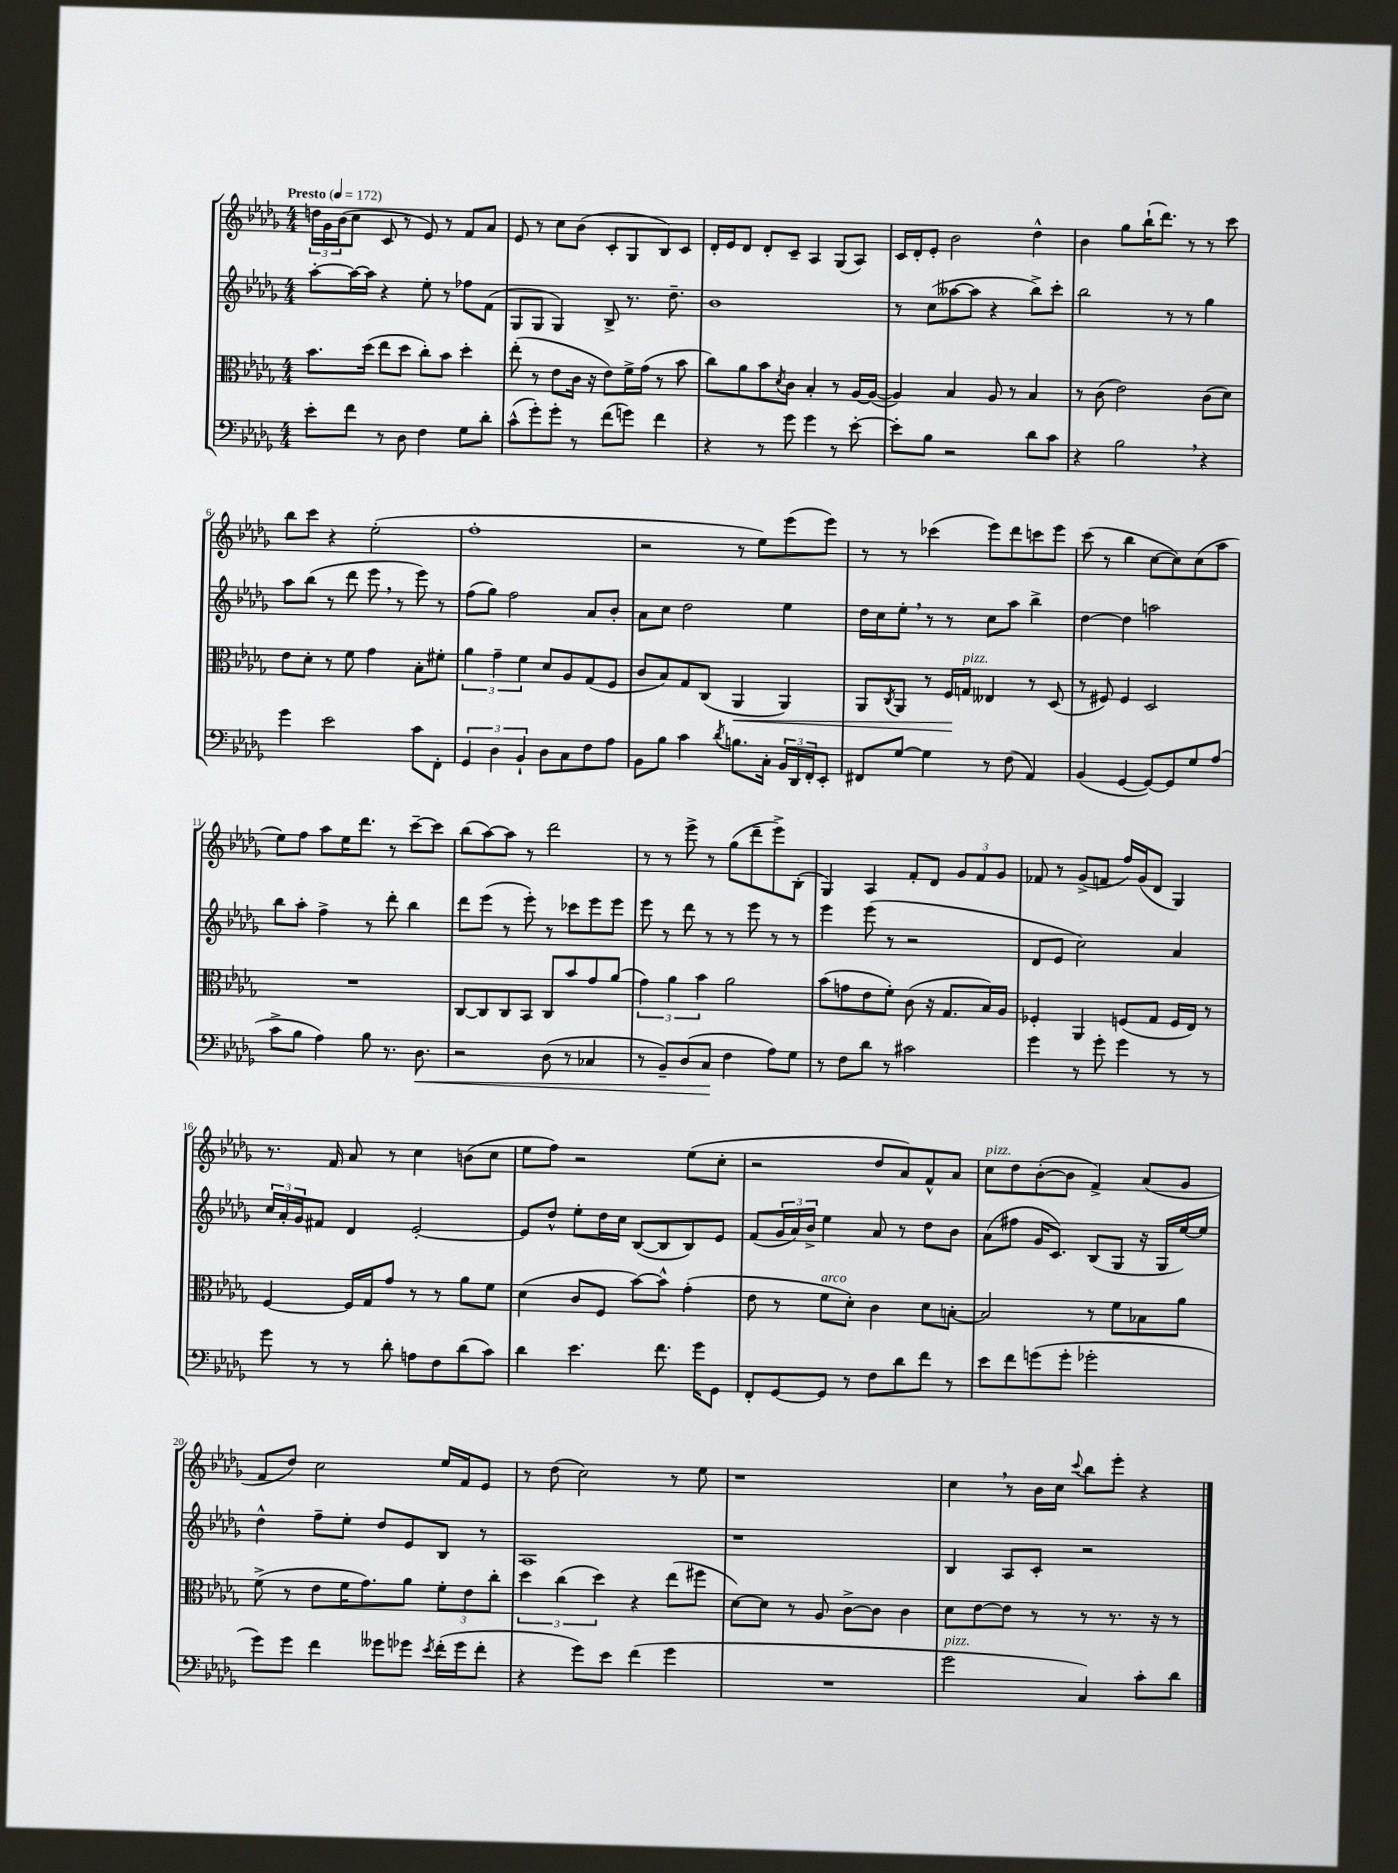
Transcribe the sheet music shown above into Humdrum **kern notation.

**kern	**kern	**kern	**kern
*staff4	*staff3	*staff2	*staff1
*clefF4	*clefC3	*clefG2	*clefG2
*k[b-e-a-d-g-]	*k[b-e-a-d-g-]	*k[b-e-a-d-g-]	*k[b-e-a-d-g-]
*M4/4	*M4/4	*M4/4	*M4/4
*MM172	*MM172	*MM172	*MM172
8e-'	8.b-	[8aa-'	24dd
.	.	.	24g-
.	.	.	(24b-
8f	.	16aa-_	8cc
.	(16dd-	16aa-]	.
8r	8ee-	4r	8c
8D-	8dd-	.	8r
4F	8cc')	8ee-'	8e-)
.	8b-	8r	8r
8G-	4dd-'	8ff-	8f
8d-'	.	(8f	8a-
=	=	=	=
(8c^^	(8ee-'	8G-	8e-
8g-')	8r	8G-	8r
8g-'	8e-	4G-)	8cc
8r	16c	.	(8b-
.	16r	.	.
(8f	8e-)	8B-^	8c'
8g)	16f^	8.r	8G-
.	(16g-	.	.
4f	8r	.	8B-)
.	.	8.dd-~	.
.	8b-	.	8c
=	=	=	=
4r	8cc)	1b-	16d-'
.	.	.	16e-
.	8a-	.	8d-
8r	8b-	.	8d-'
.	8qd-	.	.
8g-	8c	.	8c~
4g-	4B-'	.	4A-
8r	8r	.	(8G-
[8e-'	[16A-	.	8A-)
.	(16A-_	.	.
=	=	=	=
8e-']	4A-])	8r	16c
.	.	.	16d-'
8B-	.	(8cc	8e-'
2r	4B-	[8aa--	2b-
.	.	8aa--]	.
.	8A-	4r	.
.	8r	.	.
8d-	4B-	8bb-^)	4dd-^^
8c	.	8ccc'	.
=	=	=	=
4r	8r	2bb-	4b-
.	(8c	.	.
2B-	2e-)	.	8gg-
.	.	.	(16bb-`
.	.	.	8.ddd-)
.	.	8r	.
.	.	8r	8r
4r	(8c	4gg-	8r
.	8d-)	.	8ccc
=	=	=	=
4g-	8e-	8aa-	8bb-
.	8d-'	(8bb-	8ccc
2e-	8r	8r	4r
.	8f	8ddd-	.
.	4g-	8eee-	(2ee-'
.	.	8r	.
8c	8B-'	8eee-)	.
8FF'	8f#'	8r	.
=	=	=	=
6GG-	6a-	(8ff	1ff'
.	.	8gg-)	.
6D-	6g-~	.	.
.	.	2ff	.
6BB-`	6f	.	.
8D-	8d-	.	.
8C	8A-	.	.
8F	(8G-	8a-	.
8A-	8F	8b-'	.
=	=	=	=
8BB-	8c	8a-	2r
8B-	8B-)	8cc	.
4c	8G-	2dd-	.
.	(8C	.	.
8qd-	.	.	.
8.B	4AA-	.	8r
.	.	.	8ee-)
16C'	.	.	.
24BB-	4AA-)	4ee-	(8eee-
24DD-	.	.	.
24FF'	.	.	.
8EE-'	.	.	8eee-)
=	=	=	=
8FF#	8AA-	16dd-	8r
.	.	16cc	.
.	8qC	.	.
[8G-	8AA-	8ee-'	8r
4G-]	8r	8r	(4ccc-
.	16F	8r	.
.	16G	.	.
8r	4E--	8cc	8eee-)
(8F	.	8aa-	8ddd-
4AA-)	8r	4bb-^	8ccc
.	(8D-	.	8eee-
=	=	=	=
(4BB-	8r	[4dd-	(8ccc
.	8F#)	.	8r
[4GG-	4F#	4dd-]	4bb-
8GG-_)	2D-	2aa	[8cc
8GG-]	.	.	8cc])
8G-	.	.	(8cc
(8A-	.	.	8aa-
=	=	=	=
8c^	1r	8bb-	8ee-)
8B-	.	8aa-'	8ff
4A-)	.	4ff^	8aa-
.	.	.	16ee-
.	.	.	8.ddd-
8B-	.	8r	.
8.r	.	8ddd-'	8r
.	.	4bb-	[8ccc~
8.D-	.	.	.
.	.	.	8ccc]
=	=	=	=
2r	[8C	8ddd-	(8bb-
.	8C]	(8eee-	[8aa-)
.	8C	8r	8aa-]
.	8BB-	8eee-')	8r
(8D-	8C	8r	2ddd-
8r	8b-	8ccc-	.
4C-	8g-	8eee-	.
.	(8a-	8eee-	.
=	=	=	=
8r	6g-)	8eee-	8r
8BB-~)	.	8r	8r
.	6a-	.	.
(8D-	.	8ddd-	8eee-^
.	6b-	.	.
8C	.	8r	8r
4F	2a-	8r	(8gg-
.	.	8eee-	8ddd-~
8A-)	.	8r	8eee-^)
8G-	.	8r	(8B-'
=	=	=	=
8r	(8b-	4eee-	4G-)
8F	8g	.	.
8d-	8e-	(8eee-	4A-
8r	8f')	8r	.
2c#	(8c	2r	8f'
.	16r	.	8d-
.	8.G-	.	.
.	.	.	12g-
.	.	.	12f
.	16B-)	.	.
.	.	.	12g-
.	16A-	.	.
=	=	=	=
4g-	4F-'	8d-	8f-
.	.	8e-	8r
8r	4AA-	2cc)	(8g-^
8g-'	.	.	8f
4g-	(8F	.	16ff)
.	.	.	(16g-
.	8G-	.	8d-
8r	16F	4a-	4G-)
.	16E-)	.	.
8r	8r	.	.
=	=	=	=
8g-	[4F	24cc	8.r
.	.	24a-'	.
.	.	24g-	.
8r	.	8f#	.
.	.	.	16f
8r	16F]	4d-	8a-
.	16G-	.	.
8d-'	8g-	.	8r
8A	8r	[2e-'	4cc
8F	8r	.	.
(8d-	8a-	.	(8b
8c)	8f	.	8cc
=	=	=	=
4d-	(4d-	8e-]	8ee-
.	.	8dd-^^	8ff)
4.e-	8c	8ee-'	2r
.	8F	16dd-	.
.	.	16cc	.
.	[8b-)	([8B-	.
8.f	8b-^^]	8B-]	.
.	(4g-'	8B-)	(8ee-
16g-	.	.	.
8GG-	.	8e-	8cc'
=	=	=	=
8FF'	8e-	(8f	2r
[8GG-	8r	24g-	.
.	.	24a-)	.
.	.	24b-^	.
8GG-]	8f	4ee-	.
8r	8d-')	.	.
8F	4c	8a-	8dd-
8d-	.	8r	8a-)
8f	8d-	8dd-	8f^^
8r	[8B'	8b-	8a-
=	=	=	=
8e-	2B]	(8a-	8cc
8f	.	8ff#	8dd-
(8g	.	16g-	([8b-'
.	.	8.c)	.
8g'	.	.	8b-]
2g-'	8r	(8B-	4f^)
.	8f	8G-	.
.	8B-	16r	(8a-
.	.	16G-	.
.	8a-	[16ee-)	8g-
.	.	16ee-]	.
=	=	=	=
8g-)	(8f^	4dd-^^	8f
8g-	8r	.	8dd-)
4f	8e-	8ff~	2cc
.	16f	8ee-'	.
.	8.g-)	.	.
8g--	.	8dd-	.
8g-	8a-	8e-	.
8qe-	.	.	.
(16f'	12f'	8B-	16ee-
16g-	.	.	16f
.	12e-	.	.
8f'	.	8r	8e-
.	12cc'	.	.
=	=	=	=
4r	6dd-	1A-	8r
.	.	.	(8dd-
.	(6cc	.	.
8g-)	.	.	2cc)
.	6dd-)	.	.
8e-	.	.	.
(4f	4r	.	.
4g-	(8ee-	.	8r
.	8ff#	.	8ee-
=	=	=	=
1r	[8d-)	1r	1r
.	8d-]	.	.
.	8r	.	.
.	8A-	.	.
.	[8c^	.	.
.	8c]	.	.
.	4c	.	.
=	=	=	=
2g-	8d-	4B-	4cc
.	[8e-	.	.
.	8e-]	8A-	8r
.	8r	8c'	16b-
.	.	.	16cc
.	.	.	8qqccc
4C)	8r	2r	8bb-
.	8.r	.	8eee-'
8c'	.	.	4r
.	16r	.	.
8d-	8r	.	.
==	==	==	==
*-	*-	*-	*-
